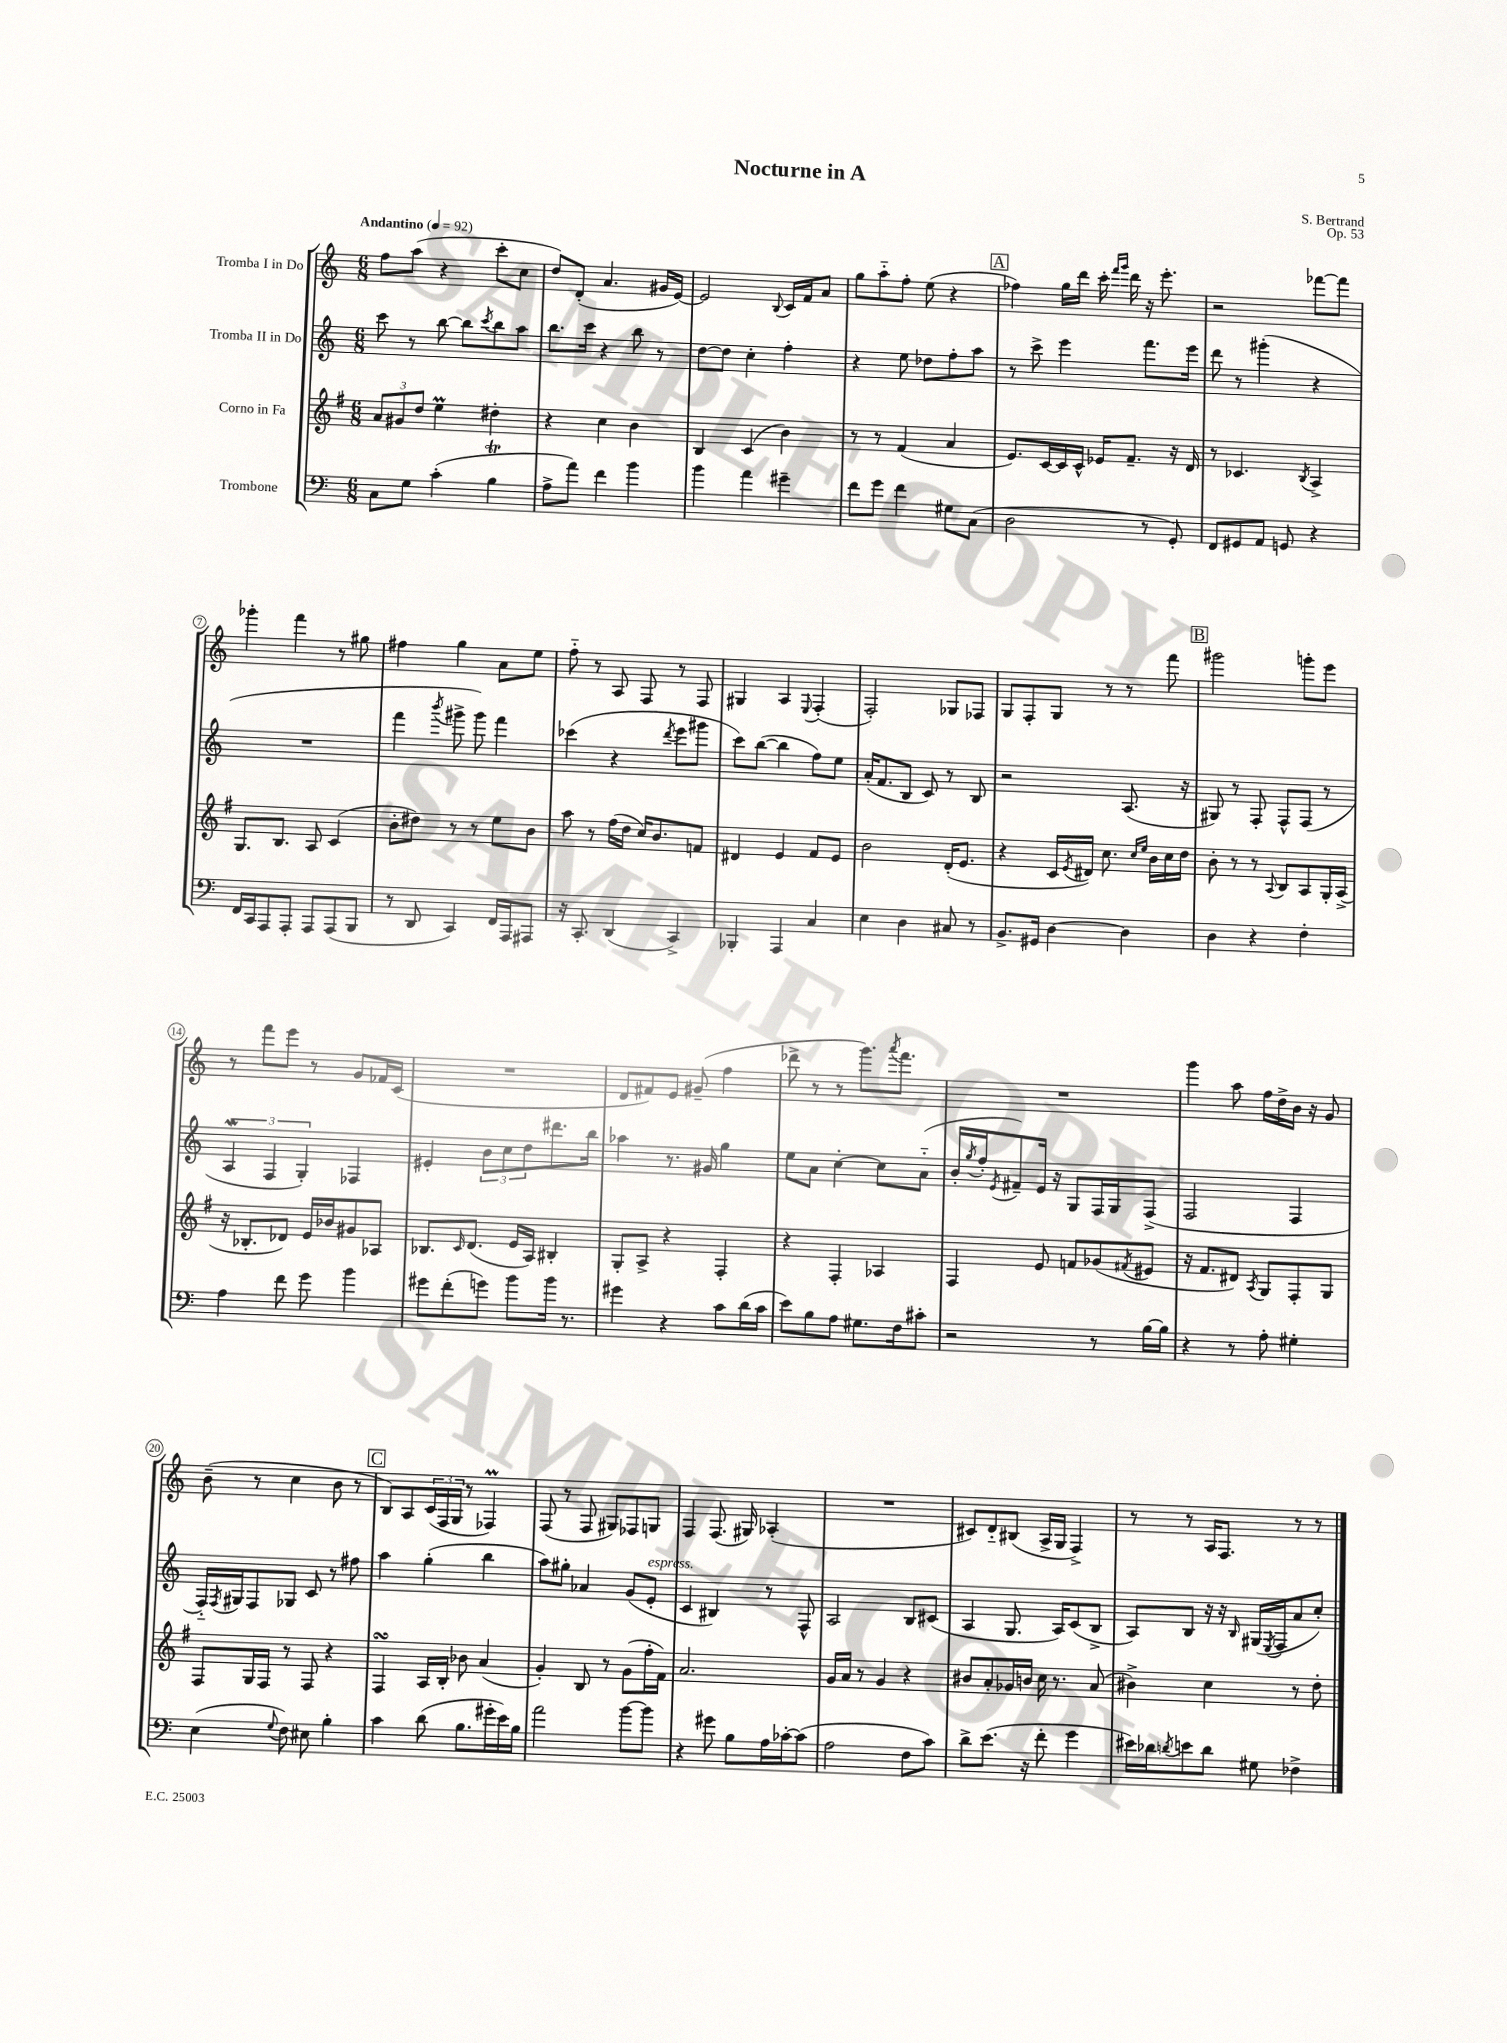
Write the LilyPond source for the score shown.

\header { title = "Nocturne in A" composer = "S. Bertrand" opus = "Op. 53" }
<<
\new StaffGroup <<
\new Staff = "s0" \with { instrumentName = "Tromba I in Do" } {
    \clef treble \key c \major \numericTimeSignature \time 6/8 \tempo "Andantino" 4 = 92
    f''8 a''8( r4 c'''8-. c''8 |
    d''8) d'8-.( a'4. gis'16 e'16~) |
    e'2 \appoggiatura { b8 } c'16 f'16 a'8 |
    g''8 a''8-_ f''8-. e''8( r4 |
    \mark \markup { \box "A" } fes''4) g''16 d'''16 c'''16-. \grace { f'''16 g'''16 } d'''16 r16 e'''8.-. |
    r2 fes'''8~ fes'''8 |
    ges'''4-. f'''4 r8 gis''8 |
    fis''4 g''4 a'8 e''8 |
    f''8-_ r8 a8 f8 r8 f8 |
    gis4 a4 \appoggiatura { e8 } f4-.( |
    f2-.) ges8 fes8 |
    g8 f8-. g8 r8 r8 f'''8 |
    \mark \markup { \box "B" } gis'''2 g'''8-. e'''8 |
    r8 f'''8 e'''8 r8 g'8 fes'16 c'16( |
    R2. |
    d'8 fis'8) e'8 gis'8--( f''4 |
    des'''8-> r8 r8 g'''8.) \acciaccatura { a'''8 } f'''8. |
    R2. |
    g'''4 a''8 f''16 d''16-> b'16 r16 g'8 |
    b'8--( r8 c''4 b'8 r8 |
    \mark \markup { \box "C" } b8) a8 \tuplet 3/2 { c'16( f16 g16 } r8 fes4\prall) |
    f8( r8 f8 gis8) fes8 g8 |
    f4 f8.( gis16) aes4-.( |
    R2. |
    cis'8) d'8-_ bis8( a16-> g16 f4->) |
    r8 r8 a16 f8. r8 r8 \bar "|." |
}
\new Staff = "s1" \with { instrumentName = "Tromba II in Do" } {
    \clef treble \key c \major \numericTimeSignature \time 6/8
    c'''8 r8 b''8~ b''8 \acciaccatura { c'''8 } b''8 a''8 |
    b''8. c'''16 r4 b''8 r8 |
    d''8~ d''8 c''4-. f''4-. |
    r4 e''8 des''8 f''8-. a''8 |
    \mark \markup { \box "A" } r8 c'''8-> e'''4 f'''8. e'''16 |
    d'''8 r8 gis'''4-.( r4 |
    R2. |
    f'''4 \acciaccatura { b'''8 } gis'''8-> gis'''8) f'''4 |
    ces'''4( r4 \acciaccatura { d'''8 } e'''8 gis'''8 |
    c'''8) b''8~( b''4 f''8) e''8 |
    a'16-.( f'8. b8 c'8) r8 b8 |
    r2 a8.( r16 |
    \mark \markup { \box "B" } gis8) r8 f8-. f8-^ f8( r8 |
    \tuplet 3/2 { a4\mordent f4 g4-.) } fes4 |
    eis'4-. \tuplet 3/2 { b'8 c''8 d''8 } dis'''8. b''16 |
    aes''4 r8. gis'16 g''4 |
    e''8 a'8 c''4~-. c''8 a'8-_( |
    b'16-. \acciaccatura { g''8 } f''16-. \acciaccatura { e'8 } fis'8--) e'16 r16 g8 f16 g16 f8->( |
    f2 f4 |
    f16-_) \acciaccatura { f8 } gis16 f8 ges8 c'8 r8 fis''8 |
    \mark \markup { \box "C" } a''4 g''4-.( b''4 |
    a''8) gis''8-. aes'4 g'8( e'8-.^\markup { \italic "espress." } |
    c'4 bis4) r8 f8-^ |
    a2 b8 cis'8( |
    a4 g8. a16) c'8( b8-> |
    a8) b8 r16 r16 \grace { b16 } gis16( \acciaccatura { e8 } f16 a'8 c''8-.) \bar "|." |
}
\new Staff = "s2" \with { instrumentName = "Corno in Fa" } {
    \clef treble \key g \major \numericTimeSignature \time 6/8
    \tuplet 3/2 { a'8 gis'8 d''8 } e''4\prall dis''4-. |
    r4 c''4 b'4 |
    b4 c'4( b'4) |
    r8 r8 fis'4( a'4 |
    \mark \markup { \box "A" } e'8.) c'16~ c'16 c'16-^ ees'16 fis'8.-- r16 d'16 |
    r8 ces'4. \acciaccatura { b8 } a4-> |
    g8. b8. a8 c'4( |
    b'8-. dis''8) r8 r8 e''8 b'8 |
    a''8 r8 fis''16( d''16 c''16) b'8. f'8 |
    dis'4 e'4 fis'8 e'8 |
    b'2 d'16-.( e'8. |
    r4 c'16 \acciaccatura { e'8 } dis'16) c''8. \grace { c''16 e''16 } b'16 c''16 d''16 |
    \mark \markup { \box "B" } b'8-. r8 r8 \appoggiatura { a8 } b8 a8 g16-. a16->( |
    r16 bes8.-. des'8) e'16 bes'16 gis'8 aes8 |
    bes8. \grace { c'16 } d'8.( e'16 a16) bis4-. |
    g8-. a8-> r4 fis4-. |
    r4 fis4-. aes4 |
    fis4 e'8 f'8 ges'8( \acciaccatura { fis'8 } eis'8 |
    r16 fis'8. dis'8) \acciaccatura { a8 } g8 fis8-. g8 |
    fis8 g16 fis16 r8 fis8 r4 |
    \mark \markup { \box "C" } fis4\turn a16 b16-. bes'8 a'4( |
    g'4-.) b8 r8 g'8( fis''16-. fis'16) |
    a'2. |
    g'16 a'16 r8 g'4 r4 |
    bis'8 a'8-. ges'16 b'16 c''16 r8. a'8( |
    bis'4->) c''4 r8 d''8-. \bar "|." |
}
\new Staff = "s3" \with { instrumentName = "Trombone" } {
    \clef bass \key c \major \numericTimeSignature \time 6/8
    c8 g8 c'4-.( b4\trill |
    a8-> a'8) f'4 b'4 |
    b'4 a'4 gis'4-- |
    f'8 g'8 f'4 gis8 c8( |
    \mark \markup { \box "A" } d2 r8 g,8-.) |
    f,8 gis,8 a,8 g,8 r4 |
    f,16 c,16 a,,8 a,,8-. a,,8 a,,8( b,,8 |
    r8 d,8 c,4) f,16 a,,16 ais,,8 |
    r16 c,8.-. d,4( c,4->) |
    bes,,4-. a,,4 c4 |
    e4 d4 cis8 r8 |
    b,8.-> gis,16 d4~ d4 |
    \mark \markup { \box "B" } d4 r4 f4-. |
    a4 f'8 g'8 b'4 |
    gis'8 f'8-.( g'8) b'8 b'16 r8. |
    gis'4 r4 c'8 d'16( c'16 |
    e'8) b8 a8 gis8. f16 cis'8-. |
    r2 r8 b16~ b16 |
    r4 r8 a8-. gis4-. |
    e4( \appoggiatura { g8 } f8) eis8 b4-. |
    \mark \markup { \box "C" } c'4 d'8( b8. gis'16-. e'16) b16 |
    a'2 b'8~ b'8 |
    r4 gis'8 b8 a16 ces'16~-. ces'8( |
    a2 f8 c'8) |
    d'8-> e'8.( r16 f'8-. g'4 |
    eis'16) des'16 \acciaccatura { d'8 } e'8 d'8 gis8 fes4-> \bar "|." |
}
>>
>>
\layout { \context { \Score \override BarNumber.stencil = #(make-stencil-circler 0.1 0.3 ly:text-interface::print) } }
